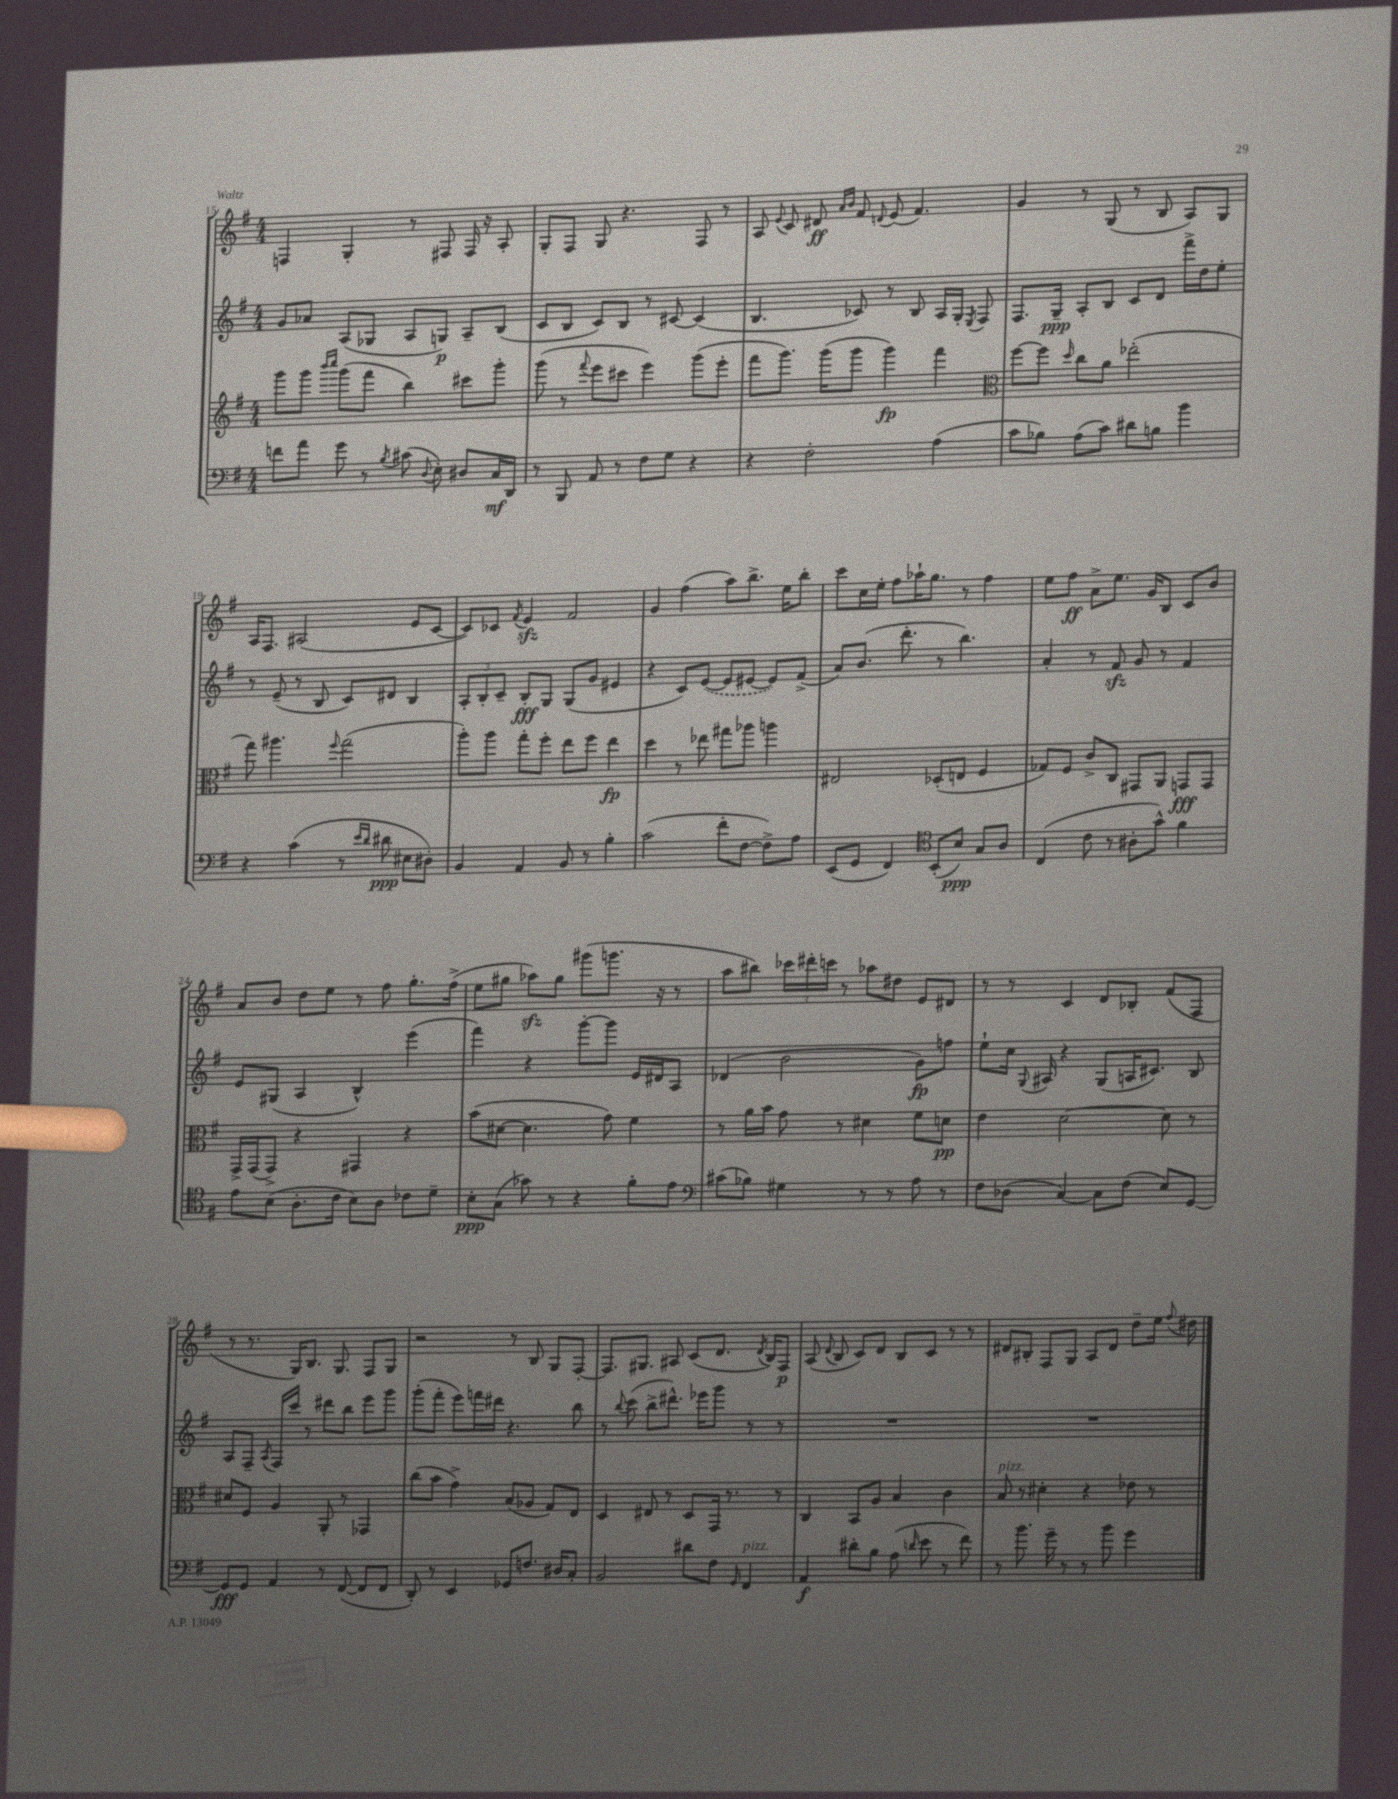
<<
\new StaffGroup <<
\new Staff = "s0" {
    \clef treble \key g \major \numericTimeSignature \time 4/4
    \autoBeamOff f4 g4-. r8 fis8 fis16 r16 a8-. |
    g8[-. fis8] g8 r4. fis8 r8 |
    a8 \appoggiatura { e'8 } c'8 dis'8\ff \grace { a'16[ b'16] } fis'8 \appoggiatura { d'8 } e'8( fis'4.) |
    g'4 r8 g8( r8 b8 a8[) g8] |
    a16[ fis8.] ais2( e'8[ c'8]~ |
    c'8[) ces'8] \acciaccatura { fis'8 } e'4\sfz fis'2 |
    g'4 fis''4( a''8[) b''8.]-> e''16[ b''8]-. |
    c'''8[ c''16 e''16]-. fis''8[ aes''16-! g''8.] r8 fis''4 |
    e''8[ fis''8]\ff a'8[-> e''8.] g'16[ b8] c'8[ b'8] |
    a'8[ b'8] d''8[ e''8] r8 fis''8 g''8.[-. fis''16]->( |
    e''8[ gis''8] aes''8[\sfz) gis''8] gis'''8[( g'''8.] r16 r8 |
    a''8[ bis''8]) \tuplet 3/2 { ces'''16[ dis'''16-. c'''16] } r8 aes''8[ dis''8] e'8[ dis'8] |
    r8 r8 c'4 d'8[ bes8]-. fis'8[( fis8] |
    r8 r8. g16[) b8.] g8. fis8[ g8] |
    r2 r8 b8 g8[ fis8]~-. |
    fis8.[ gis8.] ais8 c'8[( d'8.] \acciaccatura { d'8 } b16[) fis8]\p |
    a8( \appoggiatura { d'8 } b8 c'8[) d'8] b8[ c'8] r8 r8 |
    dis'8[ bis8]-. fis8[ g8] a8[ dis'8] d''8[-- e''16] \appoggiatura { fis''8 } dis''16 \bar "|." |
}
\new Staff = "s1" {
    \clef treble \key g \major \numericTimeSignature \time 4/4
    \autoBeamOff g'8[ aes'8] a8[( ges8] a8[ g8]\p) a8[-- b8]( |
    c'8[ b8] c'8[) b8] r8 cis'8~ cis'4( |
    b4. ces'8) r8 b8 a16[ g16]-. \acciaccatura { e8 } fis8 |
    fis8.[ g16]--\ppp a8[-. b8] c'8[ d'8] fis'''16[-> d''16 e''8]-. |
    r8 e'8--( r8 b8 c'8[) dis'8] b4 |
    \tuplet 3/2 { a8[-. b8-. c'8]-- } b8[-.\fff g8] g8[( g'8] eis'4 |
    r4 c'8[) \once \slurDashed e'8]~( e'8[ eis'8]~ eis'8[) fis'8]->( |
    a'8[) b'8.]( d'''8.-. r8 b''4.) |
    a'4-. r8 fis'8\sfz g'8 r8 fis'4 |
    e'8[ gis8]( a4 b4-^) e'''4( |
    fis'''4) r4 g'''8[~-. g'''8] e'16[ dis'16 a8] |
    des'4( b'2 g'8[\fp) f''8] |
    e''8[-! c''16] \appoggiatura { g8 } ais16 r4 g8[( a16 cis'8.]) b8 |
    a8[ fis8]-- \acciaccatura { a8 } fis16[ c'''16] r8 dis'''8[ b''8] e'''8[ g'''8] |
    g'''8[-.( fis'''8]-. e'''8[) f'''16 dis'''16] r4. b''8 |
    r8 \appoggiatura { b''8 } c'''8( b''8[-> dis'''8.]-^) ees'''16[ g'''8] r8 r8 |
    R1 |
    R1 \bar "|." |
}
\new Staff = "s2" {
    \clef treble \key g \major \numericTimeSignature \time 4/4
    \autoBeamOff g'''8[ g'''8] \grace { b'''16[ c''''16] } g'''8[( fis'''8] b''4) cis'''8[ g'''8]-. |
    g'''8( r8 \appoggiatura { fis'''8 } e'''8[ cis'''8] e'''4) g'''8[( e'''8]-. |
    fis'''8[ g'''8.]) g'''16[( g'''8] g'''4\fp) fis'''4 |
    \clef alto fis''8[~ fis''8] \grace { d''16 } c''8[ a'8] ees''2-.( |
    g''8) ais''4. \appoggiatura { fis''8 } g''2( |
    a''8[-.) a''8] g''8[-. fis''8]-. e''8[ fis''8] e''4\fp |
    d''4 r8 ees''8 gis''8[ aes''8] a''4 |
    eis2 des8[-.( e8] fis4 |
    ges8[) fis8] c'8[-> c8] gis,8[ a,8] g,8[\fff g,8] |
    g,16[-> g,16( g,8]->) r4 gis,4 r4 |
    b'8[( dis'8]~ dis'4. g'8) fis'4 |
    r8 a'16[ b'16] g'8 r8 dis'4 fis'8[ d'8]\pp |
    e'4 d'2~ d'8 r8 |
    dis'8[ fis8] a4 a,8-. r8 ges,4 |
    c''8[( b'8] g'4->) b8[( aes8] g8[) e8] |
    d4 eis8 r8 d8[ g,16] r8. r8 |
    c4 b,8[ a8] b4 c'4 |
    b8^\markup { \italic "pizz." } r8 dis'4-. r4 ees'8 r8 \bar "|." |
}
\new Staff = "s3" {
    \clef bass \key g \major \numericTimeSignature \time 4/4
    \autoBeamOff f'8[ a'8] g'8 r8 \acciaccatura { b8 } cis'8( \appoggiatura { d8 } e8-.) dis8[ c16\mf d,16] |
    r8 b,,8 a,8 r8 fis8[ g8] r4 |
    r4 fis2-. a4( |
    c'8[ bes8]) a8[( c'8]) dis'8[ b8] b'4 |
    r4 c'4( r8 \grace { e'16[ d'16] } dis'8\ppp eis8[ dis8]-.) |
    b,4 a,4 b,8 r8 b4-. |
    c'2( fis'8[-. fis8]~ fis8[->) a8] |
    e,8[( g,8] fis,4) \clef tenor b,8[-.( b8]\ppp) g8[ a8] |
    c4( c'8 r8 ais8[-. g'8]-^) fis'4 |
    e'8[ b8]( a8.[-. c'16] b8[) a8] ces'8[ d'8]-- |
    b8[-.\ppp g8]( ges'8) r8 r4 fis'8[-. e'8] |
    \clef bass cis'8[( bes8]) gis4 r8 r8 a8 r8 |
    fis8[ des8]( c4~) c8[ fis8]( e8[) g,8]~ |
    g,8[\fff g,8] a,4 r8 fis,8~( fis,8[ fis,8] |
    d,8-.) r8 e,4 ges,8[ f8.] dis16[ c8]-. |
    b,2 dis'8[ fis8] \grace { g,16 } fis,4^\markup { \italic "pizz." } |
    a,4\f dis'8[-. b8] a8( \grace { d'16 } e'8 r8 fis'8) |
    r8 b'8. g'16-- r8 r8 b'8 g'4 \bar "|." |
}
>>
>>
\layout { \context { \Score currentBarNumber = #15 } }
